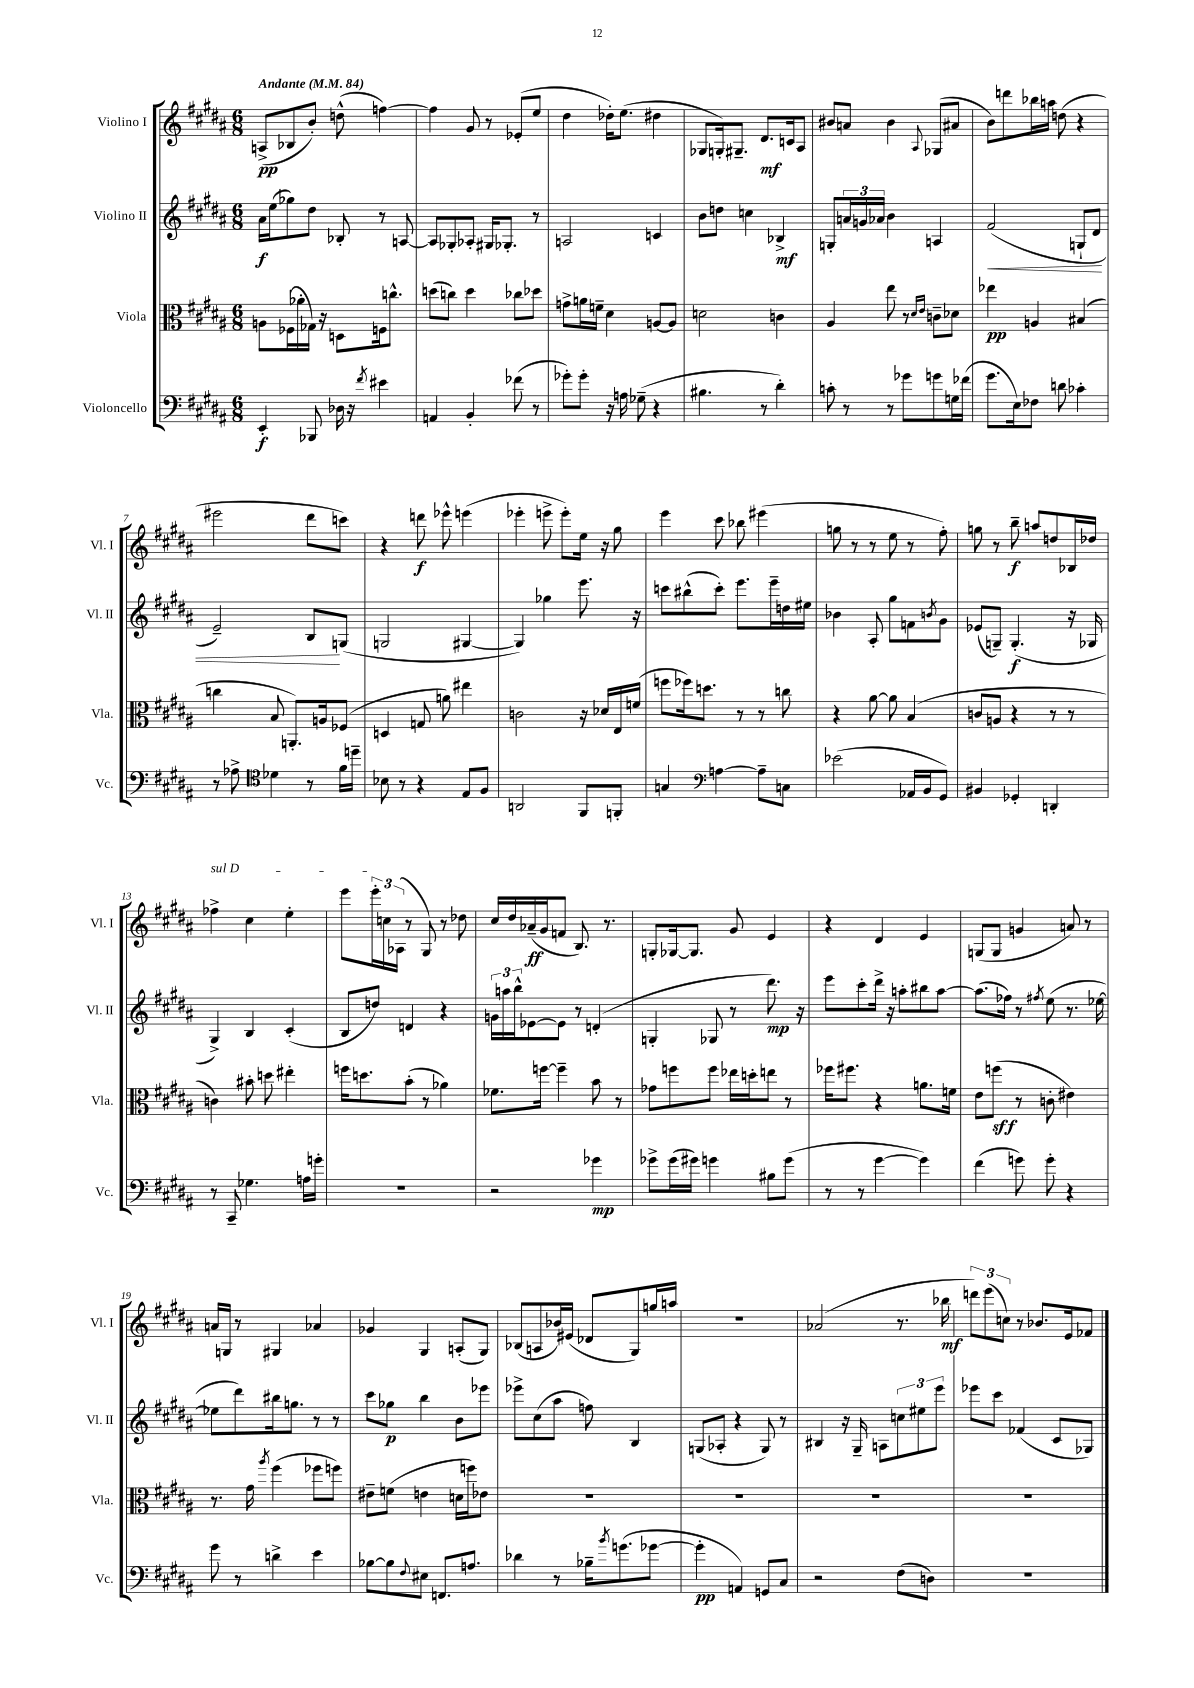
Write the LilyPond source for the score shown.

<<
\new StaffGroup <<
\new Staff = "s0" \with { instrumentName = "Violino I" shortInstrumentName = "Vl. I" } {
    \clef treble \key b \major \numericTimeSignature \time 6/8 \tempo "Andante" 4 = 84
    a8->\pp( bes8 b'8-.) d''8-^( f''4~) |
    f''4 gis'8 r8 ees'8-.( e''8 |
    dis''4 des''16-.) e''8.( dis''4 |
    ges8 g16-.) gis8.-- dis'8.\mf c'16 ais8 |
    bis'8 a'8 bis'4 \appoggiatura { ais8 } ges8( ais'8 |
    b'8) d'''8 bes''16 a''16 d''8( r4 |
    eis'''2 dis'''8 c'''8) |
    r4 d'''8\f ees'''8-^ e'''4( |
    ees'''4-. e'''8-> e'''8-.) e''16 r16 gis''8 |
    e'''4 cis'''8 bes''8 eis'''4( |
    g''8 r8 r8 e''8 r8 fis''8-.) |
    g''8 r8 b''8--\f a''8 d''8 bes16 des''16 |
    \once \override TextSpanner.bound-details.left.text = \markup { \italic "sul D" } fes''4->\startTextSpan cis''4 e''4-. |
    e'''8 \tuplet 3/2 { e'''16-. c''16 aes16\stopTextSpan( } r8 gis8) r8 des''8 |
    cis''16 dis''16 aes'16--\ff( gis'16 f'8 b8.) r8. |
    g8-. ges16~ ges8. gis'8 e'4 |
    r4 dis'4 e'4 |
    g8( g8 g'4 a'8) r8 |
    a'16 g16 r8 gis4 aes'4 |
    ges'4 gis4 a8-.( gis8) |
    bes8( a8 bes'16) eis'16( des'8 gis8) g''16 a''16 |
    R2. |
    aes'2( r8. bes''16\mf |
    \tuplet 3/2 { d'''8) e'''8( c''8) } r8 bes'8. e'16 fes'8 \bar "|." |
}
\new Staff = "s1" \with { instrumentName = "Violino II" shortInstrumentName = "Vl. II" } {
    \clef treble \key b \major \numericTimeSignature \time 6/8
    ais'16\f e''16( ges''8) dis''8 bes8-. r8 a8~ |
    a8 ges8-. aes8-. gis16 ges8.-. r8 |
    a2 c'4 |
    b'8 d''8 c''4 bes4->\mf |
    g8-. \tuplet 3/2 { a'16 g'16 aes'16 } b'4 a4 |
    fis'2\<( g8-! dis'8 |
    e'2--) b8\! g8( |
    g2 gis4~ |
    gis4) ges''4 e'''8. r16 |
    c'''8 bis''8-^( c'''8-.) e'''8. e'''16-- d''16 eis''16 |
    bes'4 ais8-. gis''8 f'8 \acciaccatura { b'8 } gis'8 |
    ees'8( g8--) g4.-.\f( r16 ges16 |
    gis4->) b4 cis'4-.( |
    b8 d''8) d'4 r4 |
    \tuplet 3/2 { g'16 a''16 b''16-^ } ees'8~ ees'8 r8 d'4-.( |
    g4-. ges8 r8 dis'''8.\mp) r16 |
    e'''8 cis'''8-. dis'''16-> r16 a''8-. bis''8 a''8~ |
    a''8.( fes''16) r8 \acciaccatura { fis''8 } e''8( r8. ees''16~ |
    ees''8 dis'''8) bis''16 g''8. r8 r8 |
    cis'''8 ges''8\p b''4 b'8 ees'''8 |
    ees'''8-> cis''8( ais''8 f''8) b4 |
    g8( aes8-. r4 g8) r8 |
    bis4 r16 gis16-- a8 \tuplet 3/2 { c''8 eis''8 e'''8 } |
    ees'''8 cis'''8 fes'4( cis'8 ges8) \bar "|." |
}
\new Staff = "s2" \with { instrumentName = "Viola" shortInstrumentName = "Vla." } {
    \clef alto \key b \major \numericTimeSignature \time 6/8
    a8 fes16( aes'16-. ges16) r16 d8 f16 c''8.-^ |
    d''8( c''8) d''4 ces''8 des''8 |
    g'8-> a'16 f'16-- dis'4 a8~ a8 |
    d'2 c'4 |
    ais4 e''8 r8 \grace { dis'16 e'16 } c'8-- des'8 |
    ees''4\pp a4 bis4( |
    c''4 b8 a,8.-.) a16 fes8( |
    d4 g8 a'8) eis''4 |
    c'2 r16 des'16 e16 f'16( |
    f''8 fes''16) d''8. r8 r8 c''8 |
    r4 ais'8~ ais'8 b4( |
    c'8 a8 r4 r8 r8 |
    c'4) bis'8-. d''8 eis''4-. |
    f''16 d''8. b'8-.( r8 aes'4) |
    fes'8. f''16~ f''4-- b'8 r8 |
    ges'8 f''8 f''8 ees''16 d''16-. e''8 r8 |
    fes''16 fis''8. r4 a'8. f'16 |
    e'8 f''8\sff( r8 c'8-. eis'4) |
    r8. gis'16 \acciaccatura { ais''8 } fis''4( fes''8 f''8) |
    eis'8-- f'8( e'4 d'16 f''16) ees'8 |
    R2. |
    R2. |
    R2. |
    R2. \bar "|." |
}
\new Staff = "s3" \with { instrumentName = "Violoncello" shortInstrumentName = "Vc." } {
    \clef bass \key b \major \numericTimeSignature \time 6/8
    e,4-.\f bes,,8 des16 r16 \acciaccatura { fis'8 } eis'4 |
    a,4 b,4-. fes'8( r8 |
    ges'8-.) ges'8-. r16 a16 ges8--( r4 |
    bis4. r8 dis'4-.) |
    c'8-. r8 r8 ges'8 g'8 g16 fes'16( |
    gis'8. e16) fes8 d'8 ces'4-. |
    r8 aes8-> \clef tenor des'4 r8 fis'16 d''16-- |
    bes8 r8 r4 e8 fis8 |
    a,2 fis,8 f,8-. |
    g4 \clef bass a4~ a8-- c8 |
    ees'2( aes,16 b,16 gis,8) |
    bis,4 ges,4-. d,4-. |
    r8 cis,8-- ges4. a16 g'16-. |
    R2. |
    r2 ges'4\mp |
    ges'8-> ges'16( gis'16) g'4 bis8 g'8( |
    r8 r8 gis'4~ gis'4) |
    fis'4( g'8) g'8-. r4 |
    gis'8 r8 d'4-> e'4 |
    bes8~ bes8 \appoggiatura { fis8 } eis8 f,8. a8. |
    des'4 r8 bes16-- \acciaccatura { b'8 } g'8.( ges'8~ |
    ges'4-.\pp a,4) g,8 cis8 |
    r2 fis8( d8) |
    r2. \bar "|." |
}
>>
>>
